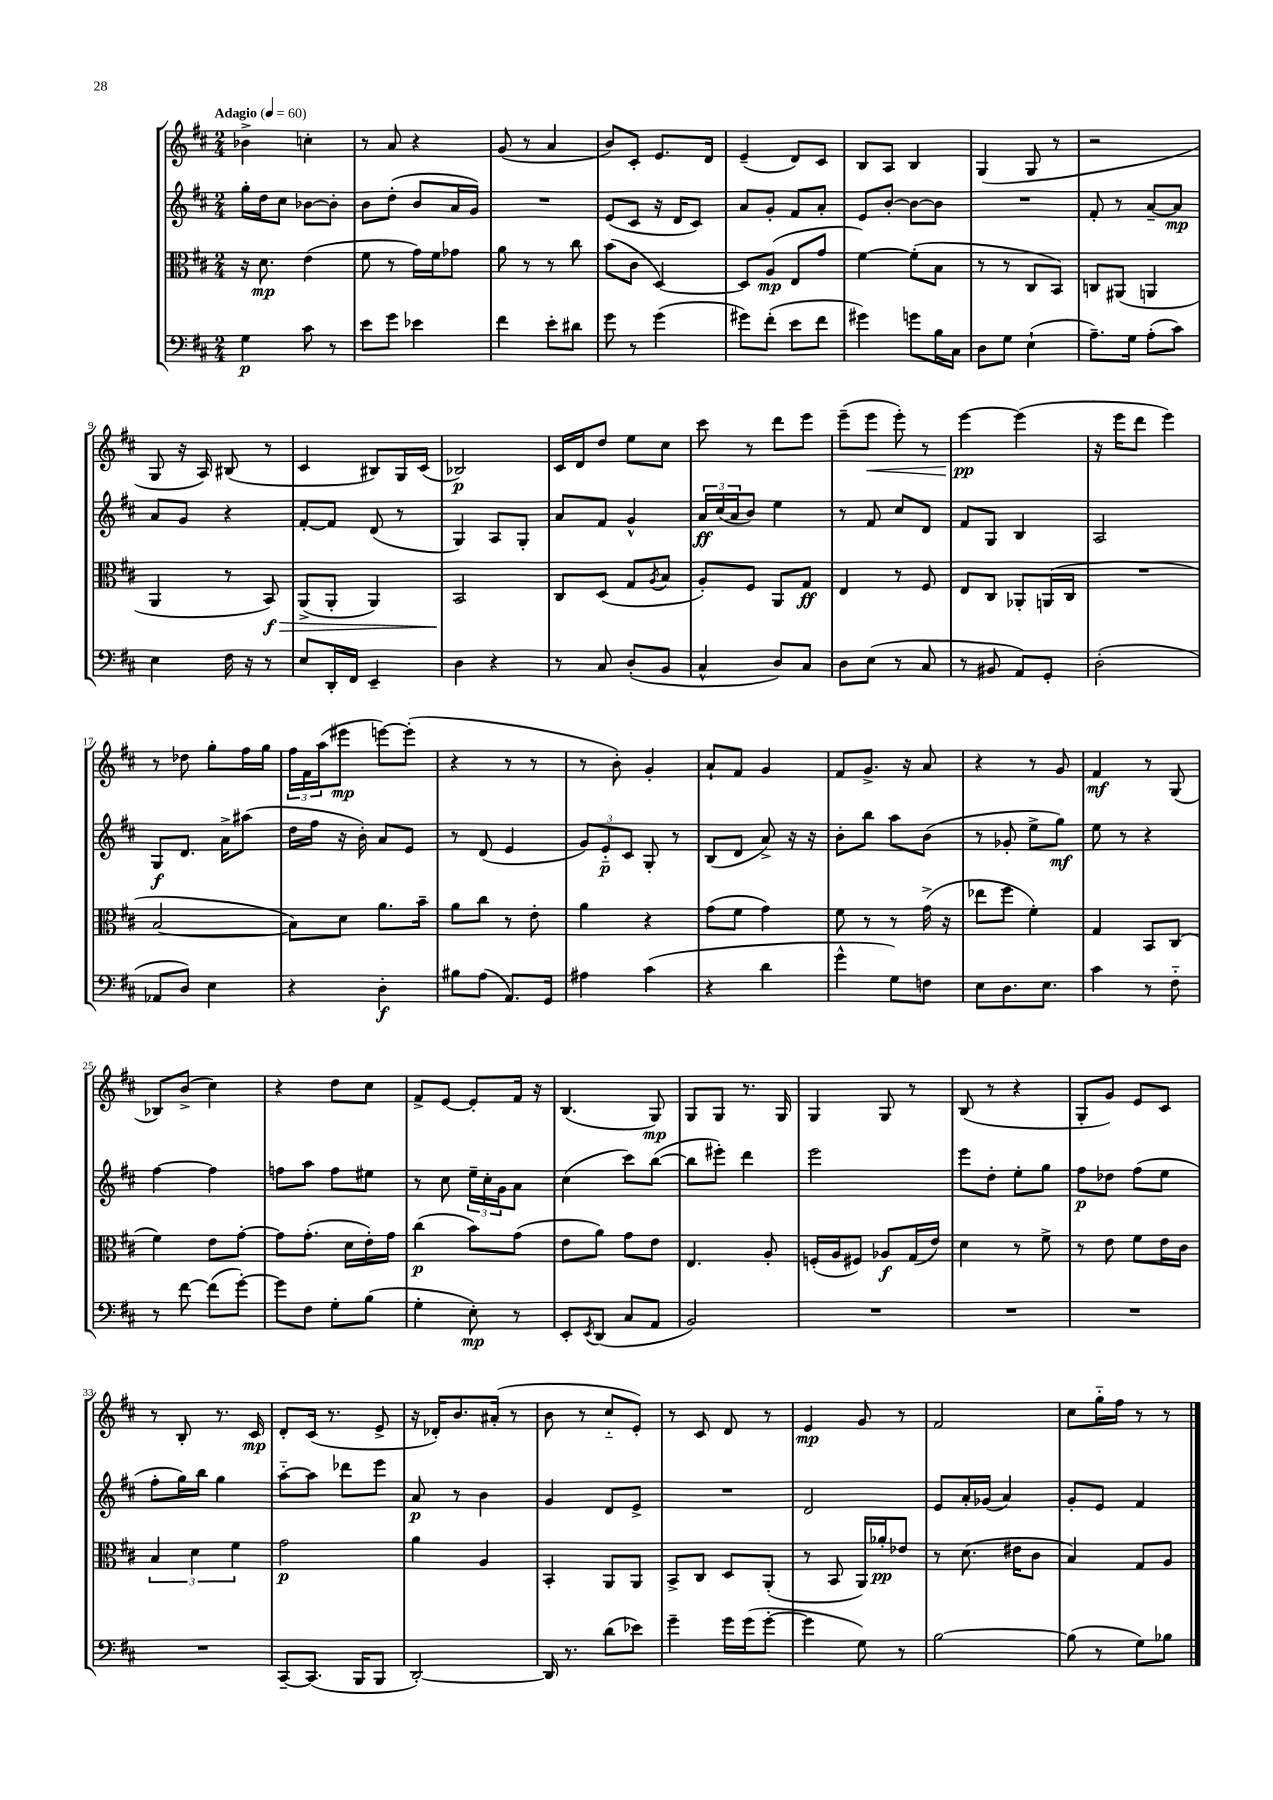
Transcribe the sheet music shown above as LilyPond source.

<<
\new StaffGroup <<
\new Staff = "s0" {
    \clef treble \key d \major \numericTimeSignature \time 2/4 \tempo "Adagio" 4 = 60
    bes'4-> c''4-. |
    r8 a'8 r4 |
    g'8( r8 a'4 |
    b'8) cis'8-. e'8. d'16 |
    e'4--( d'8) cis'8 |
    b8 a8 b4 |
    g4( g8 r8 |
    r2 |
    g8 r16 a16) bis8( r8 |
    cis'4 bis8) g16 cis'16( |
    bes2\p) |
    cis'16 d'16 d''8 e''8 cis''8 |
    cis'''8 r8 d'''8 e'''8 |
    e'''8--( e'''8\< e'''8-.) r8 |
    e'''4~\pp\! e'''4( |
    r16 e'''16 d'''8 e'''4) |
    r8 des''8 g''8-. fis''16 g''16 |
    \tuplet 3/2 { fis''16 fis'16 a''16( } eis'''8\mp e'''8~) e'''8-.( |
    r4 r8 r8 |
    r8 b'8-.) g'4-. |
    a'8-! fis'8 g'4 |
    fis'8 g'8.-> r16 a'8 |
    r4 r8 g'8 |
    fis'4\mf r8 g8( |
    bes8) b'8->( cis''4) |
    r4 d''8 cis''8 |
    fis'8-> e'8~ e'8-. fis'16 r16 |
    b4.( g8\mp) |
    g8 g8 r8. g16 |
    g4 g8 r8 |
    b8( r8 r4 |
    g8-. g'8) e'8 cis'8 |
    r8 b8-. r8. cis'16\mp |
    d'8-. cis'16( r8. e'8-> |
    r16 des'16-.) b'8. ais'16-.( r8 |
    b'8 r8 cis''8-_ e'8-.) |
    r8 cis'8 d'8 r8 |
    e'4\mp g'8 r8 |
    fis'2 |
    cis''8 g''16-_ fis''16 r8 r8 \bar "|." |
}
\new Staff = "s1" {
    \clef treble \key d \major \numericTimeSignature \time 2/4
    g''16-. d''16 cis''8 bes'8~ bes'8-. |
    b'8 d''8-.( b'8 a'16 g'16) |
    R2 |
    e'8( cis'8 r16 d'16 cis'8) |
    a'8 g'8-. fis'8 a'8-. |
    e'8 b'8~-. b'8~ b'8 |
    R2 |
    fis'8-. r8 a'8~-- a'8\mp |
    a'8 g'8 r4 |
    fis'8~-. fis'8 d'8( r8 |
    g4) a8 g8-. |
    a'8 fis'8 g'4-^ |
    \tuplet 3/2 { a'16\ff cis''16( a'16 } b'8) e''4 |
    r8 fis'8 cis''8 d'8 |
    fis'8 g8 b4 |
    a2 |
    g8\f d'8. a'16-> ais''8( |
    d''16 fis''16 r16 b'16-.) a'8 e'8 |
    r8 d'8( e'4 |
    \tuplet 3/2 { g'8) e'8-_\p cis'8 } g8-. r8 |
    b8( d'8 a'8->) r16 r16 |
    b'8-. b''8 a''8 b'8( |
    r8 ges'8-. e''8-> g''8\mf) |
    e''8 r8 r4 |
    fis''4~ fis''4 |
    f''8 a''8 f''8 eis''8 |
    r8 cis''8 \tuplet 3/2 { e''16-- cis''16-. g'16 } a'8 |
    cis''4( cis'''8) b''8~( |
    b''8 eis'''8-.) d'''4 |
    e'''2 |
    e'''8 d''8-. e''8-. g''8 |
    fis''8\p des''8 fis''8( e''8 |
    fis''8-. g''16) b''16 g''4 |
    a''8~-_ a''8 des'''8 e'''8 |
    a'8\p r8 b'4 |
    g'4 d'8 e'8-> |
    R2 |
    d'2 |
    e'8 a'16-. ges'16( a'4) |
    g'8-. e'8 fis'4 \bar "|." |
}
\new Staff = "s2" {
    \clef alto \key d \major \numericTimeSignature \time 2/4
    r16 d'8.\mp e'4( |
    fis'8 r8 g'16) fis'16 ges'8 |
    a'8 r8 r8 cis''8 |
    b'8( cis'8 d4~) |
    d8 a8\mp( e8 g'8 |
    fis'4~) fis'8-.( b8 |
    r8 r8 cis8 b,8) |
    c8 ais,8( a,4 |
    a,4 r8 b,8\f\>) |
    a,8->( a,8-. a,4) |
    b,2\! |
    cis8 d8( g8 \acciaccatura { a8 } b8 |
    a8-.) fis8 a,8 g8\ff |
    e4 r8 fis8 |
    e8 cis8 aes,8-. a,16( cis16 |
    R2 |
    b2~ |
    b8) d'8 a'8. b'16-- |
    a'8 cis''8 r8 e'8-. |
    a'4 r4 |
    g'8( fis'8 g'4) |
    fis'8 r8 r8 g'16->( r16 |
    ees''8 fis''8 fis'4-.) |
    g4 b,8 cis8( |
    fis'4) e'8 g'8~-. |
    g'8 g'8.-.( d'16 e'16-.) g'16 |
    cis''4\p( b'8) g'8( |
    e'8 a'8) g'8 e'8 |
    e4. a8-. |
    f16-.( a16 fis8) aes8\f g16( e'16) |
    d'4 r8 fis'8-> |
    r8 e'8 fis'8 e'16 cis'16 |
    \tuplet 3/2 { b4 d'4 fis'4 } |
    g'2\p |
    a'4 a4 |
    b,4-. a,8 a,8 |
    b,8-> cis8 d8 a,8-.( |
    r8 b,8 a,16) aes'16-.\pp ees'8 |
    r8 d'8.( eis'16 cis'8 |
    b4) g8 a8 \bar "|." |
}
\new Staff = "s3" {
    \clef bass \key d \major \numericTimeSignature \time 2/4
    g4\p cis'8 r8 |
    e'8 g'8 ees'4 |
    fis'4 e'8-. dis'8 |
    g'8 r8 g'4( |
    gis'8) fis'8-.( e'8 fis'8 |
    gis'4) g'8 b16 cis16 |
    d8 g8 e4-!( |
    a8.--) g16 a8-.( cis'8) |
    e4 fis16 r16 r8 |
    e8 d,16-. fis,16 e,4-- |
    d4 r4 |
    r8 cis8 d8-.( b,8 |
    cis4-^ d8) cis8 |
    d8 e8( r8 cis8 |
    r8 bis,8 a,8) g,8-. |
    d2-.( |
    aes,8 d8) e4 |
    r4 d4-.\f |
    bis8 a8( a,8.) g,16 |
    ais4 cis'4( |
    r4 d'4 |
    g'4-^ g8) f8 |
    e8 d8. e8. |
    cis'4 r8 fis8-_ |
    r8 fis'8~ fis'8( g'8~-.) |
    g'8 fis8 g8-. b8( |
    g4-. e8-.\mp) r8 |
    e,8-. \acciaccatura { e,8 } d,8( cis8 a,8 |
    b,2) |
    R2 |
    R2 |
    R2 |
    R2 |
    cis,8~-- cis,8.( b,,16 b,,8 |
    d,2~-.) |
    d,16 r8. d'8( ees'8) |
    g'4-- g'16 g'16( g'8~-. |
    g'4 g8) r8 |
    b2~ |
    b8( r8 g8) bes8 \bar "|." |
}
>>
>>
